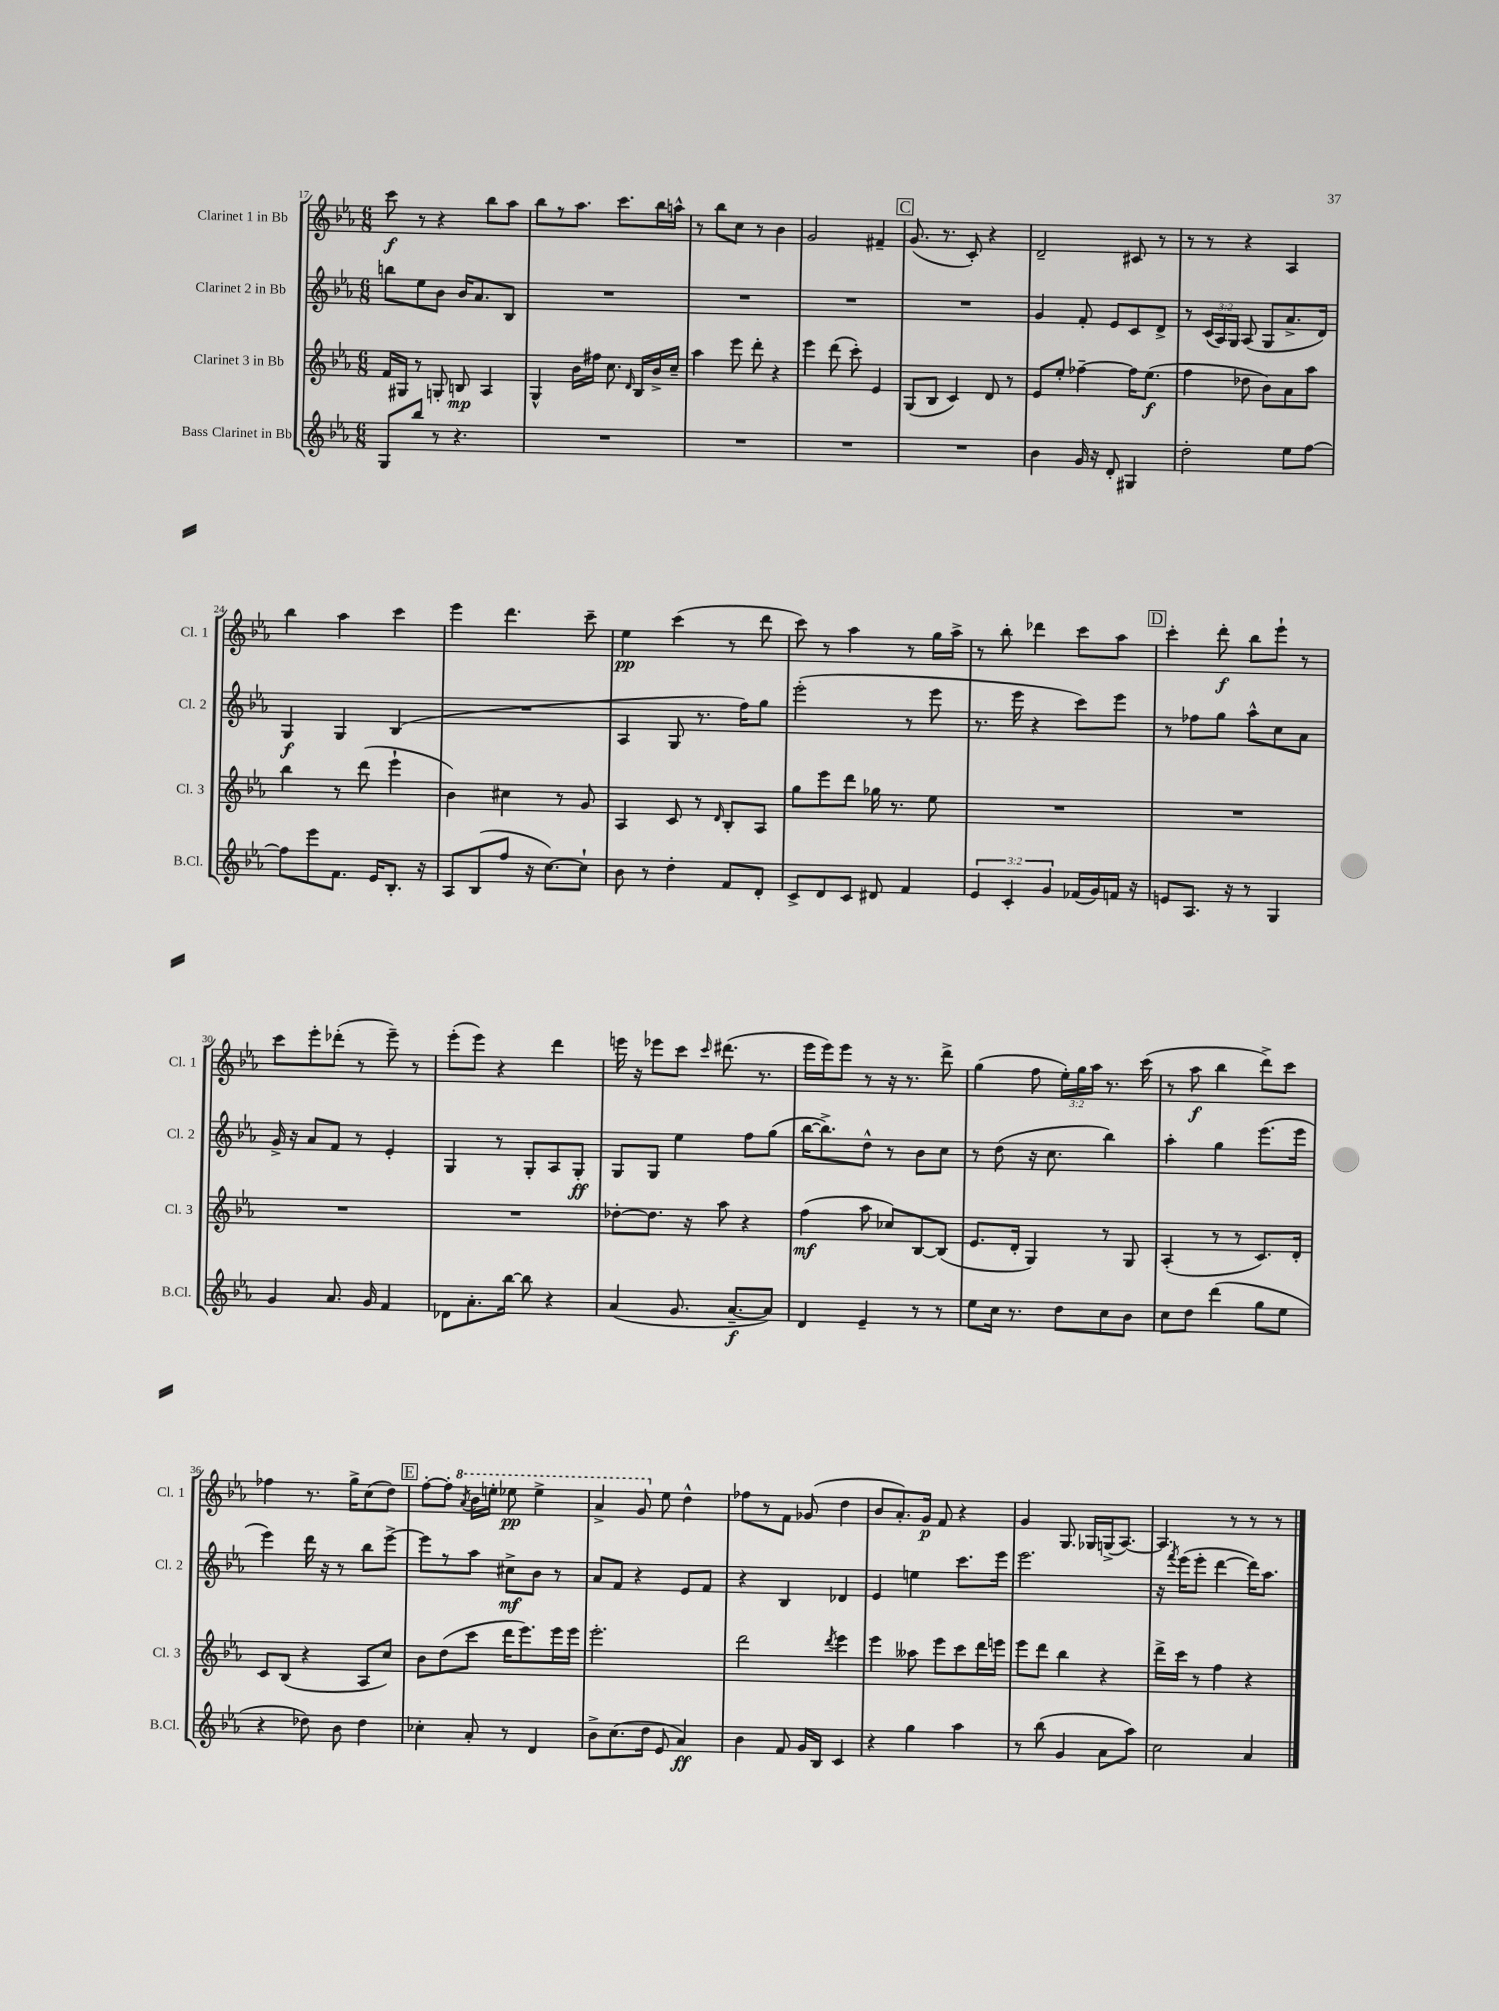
<<
\new StaffGroup <<
\new Staff = "s0" \with { instrumentName = "Clarinet 1 in Bb" shortInstrumentName = "Cl. 1" } {
    \clef treble \key ees \major \numericTimeSignature \time 6/8 \override Staff.TupletNumber.text = #tuplet-number::calc-fraction-text
    \autoBeamOff c'''8\f r8 r4 bes''8[ aes''8] |
    bes''8[ r8 aes''8.] c'''8.[ bes''16 a''16]-^ |
    r8 bes''8[ c''8] r8 bes'4 |
    g'2 fis'4-- |
    \mark \markup { \box "C" } g'8.( r8. c'8-.) r4 |
    d'2-- cis'8 r8 |
    r8 r8 r4 aes4 |
    bes''4 aes''4 c'''4 |
    ees'''4 d'''4. c'''8-- |
    ees''4\pp c'''4( r8 d'''8 |
    c'''8) r8 aes''4 r8 g''16[ aes''16]-> |
    r8 bes''8-. des'''4 c'''8[ aes''8] |
    \mark \markup { \box "D" } c'''4-. d'''8-.\f bes''8[ ees'''8]-! r8 |
    c'''8[ ees'''8-. des'''8]-.( r8 ees'''8--) r8 |
    ees'''8[-.( ees'''8]) r4 d'''4 |
    e'''16 r16 ees'''8[ c'''8] \grace { c'''16 } dis'''8.( r8. |
    ees'''16[ ees'''16) ees'''8] r8 r16 r8. d'''8-> |
    g''4( f''8 \tuplet 3/2 { ees''16[-.) g''16 aes''16] } r8. c'''16( |
    r8 aes''8\f bes''4 d'''8[->) c'''8] |
    fes''4 r8. g''16[-> c''8( d''8]) |
    \mark \markup { \box "E" } f''8[~-. f''8]-. \ottava #1 \acciaccatura { aes''8 } bes''16[ e'''16]-. ees'''8\pp ees'''4-> |
    aes''4-> g''8 \ottava #0 ees''8 d''4-^ |
    fes''8[ r8 f'8] ges'8( d''4 |
    bes'8[ aes'8.-.) g'16]\p f'8 r4 |
    g'4 g8. ges16[ g16->( aes8.]~) |
    aes4. r8 r8 r8 \bar "|." |
}
\new Staff = "s1" \with { instrumentName = "Clarinet 2 in Bb" shortInstrumentName = "Cl. 2" } {
    \clef treble \key ees \major \numericTimeSignature \time 6/8 \override Staff.TupletNumber.text = #tuplet-number::calc-fraction-text
    \autoBeamOff b''8[ ees''8 bes'8] bes'16[ aes'8. bes8] |
    R2. |
    R2. |
    R2. |
    \mark \markup { \box "C" } R2. |
    g'4 f'8-. ees'8[ c'8 d'8]-> |
    r8 \tuplet 3/2 { c'16[( aes16) g16] } aes8( g8[ aes'8.-> d'16]) |
    g4\f g4 bes4( |
    R2. |
    aes4 g8 r8. f''16[) g''8] |
    ees'''2-.( r8 ees'''8 |
    r8. ees'''16 r4 c'''8[) ees'''8] |
    \mark \markup { \box "D" } r8 fes''8[ g''8] aes''8[-^ c''8 aes'8] |
    g'16-> r16 aes'8[ f'8] r8 ees'4-. |
    g4 r8 g8[-. aes8 g8]-.\ff |
    g8[ g8] ees''4 f''8[ g''8]( |
    bes''16[~ bes''8.->) d''8]-^ r8 bes'8[ c''8] |
    r8 d''8( r16 c''8. bes''4) |
    aes''4-. g''4 ees'''8.[( ees'''16] |
    ees'''4) d'''16 r16 r8 bes''8[ ees'''8]~-> |
    \mark \markup { \box "E" } ees'''8[ r8 aes''8] cis''8[->\mf bes'8] r8 |
    aes'8[ f'8] r4 ees'8[ f'8] |
    r4 bes4 des'4 |
    ees'4 e''4 c'''8.[ ees'''16] |
    ees'''2. |
    r16 \acciaccatura { f'''8 } ees'''16[( ees'''8]-. d'''4~ d'''16[) aes''8.] \bar "|." |
}
\new Staff = "s2" \with { instrumentName = "Clarinet 3 in Bb" shortInstrumentName = "Cl. 3" } {
    \clef treble \key ees \major \numericTimeSignature \time 6/8
    \autoBeamOff f'16[ gis16] r8 g8-. b8\mp aes4 |
    g4-^ bes'16[ fis''16] c''8. \grace { d'16 } bes16[ bes'16-> c''16]-- |
    aes''4 ees'''8 d'''8-. r4 |
    ees'''4 d'''8( c'''8-.) ees'4 |
    \mark \markup { \box "C" } g8[( bes8] c'4) d'8 r8 |
    ees'8[ ees''8]-. fes''4~-- fes''16[ ees''8.]\f( |
    f''4 des''8 bes'8[) aes'8 aes''8] |
    bes''4 r8 d'''8( ees'''4-! |
    bes'4) cis''4 r8 g'8 |
    aes4 c'8 r8 \grace { d'16 } bes8[-. aes8] |
    g''8[ ees'''8 d'''8] ges''16 r8. ees''8 |
    R2. |
    \mark \markup { \box "D" } R2. |
    R2. |
    R2. |
    des''8[~-. des''8.] r16 aes''8 r4 |
    f''4\mf( aes''8 ces''8[) bes8~ bes8]( |
    ees'8.[ d'16]-. g4) r8 g8 |
    aes4-.( r8 r8 c'8.[) d'16]-. |
    c'8[ bes8]( r4 aes8[ c''8]) |
    \mark \markup { \box "E" } bes'8[ d''8( c'''8] d'''16[ ees'''8.) ees'''16 ees'''16] |
    ees'''2.-. |
    d'''2 \acciaccatura { d'''8 } ees'''4 |
    ees'''4 aeses''8 ees'''8[ c'''8 d'''16 e'''16] |
    ees'''8[ d'''8] bes''4 r4 |
    d'''16[-> c'''16] r8 f''4 r4 \bar "|." |
}
\new Staff = "s3" \with { instrumentName = "Bass Clarinet in Bb" shortInstrumentName = "B.Cl." } {
    \clef treble \key ees \major \numericTimeSignature \time 6/8 \override Staff.TupletNumber.text = #tuplet-number::calc-fraction-text
    \autoBeamOff g8[ bes''8] r8 r4. |
    R2. |
    R2. |
    R2. |
    \mark \markup { \box "C" } R2. |
    bes'4 g'16 r16 d'8-. gis4 |
    d''2-. ees''8[ f''8]~ |
    f''8[ ees'''8 f'8.] ees'16[ bes8.]-. r16 |
    aes8[ bes8( f''8] r16 c''8.[~) c''8]-! |
    bes'8 r8 d''4-. f'8[ d'8]-. |
    c'8[-> d'8 c'8] dis'8 f'4 |
    \tuplet 3/2 { ees'4 c'4-. g'4 } fes'16[( g'16) f'16] r16 |
    \mark \markup { \box "D" } e'8[ aes8.] r16 r8 g4 |
    g'4 aes'8. g'16 f'4 |
    des'8[ aes'8.-. bes''16]~ bes''8 r4 |
    aes'4( g'8. aes'8.[~--\f aes'8]) |
    d'4 ees'4-- r8 r8 |
    ees''8[ c''16] r8. d''8[ c''8 bes'8] |
    c''8[ d''8] d'''4( g''8[ ees''8] |
    r4 des''8) bes'8 des''4 |
    \mark \markup { \box "E" } ces''4-. aes'8-. r8 d'4 |
    bes'8[-> c''8.( d''16] ees'8 aes'4\ff) |
    bes'4 f'8 g'16[ bes16] c'4 |
    r4 g''4 aes''4 |
    r8 bes''8( g'4 aes'8[ aes''8]) |
    c''2 aes'4 \bar "|." |
}
>>
>>
\layout { \context { \Score currentBarNumber = #17 } }
